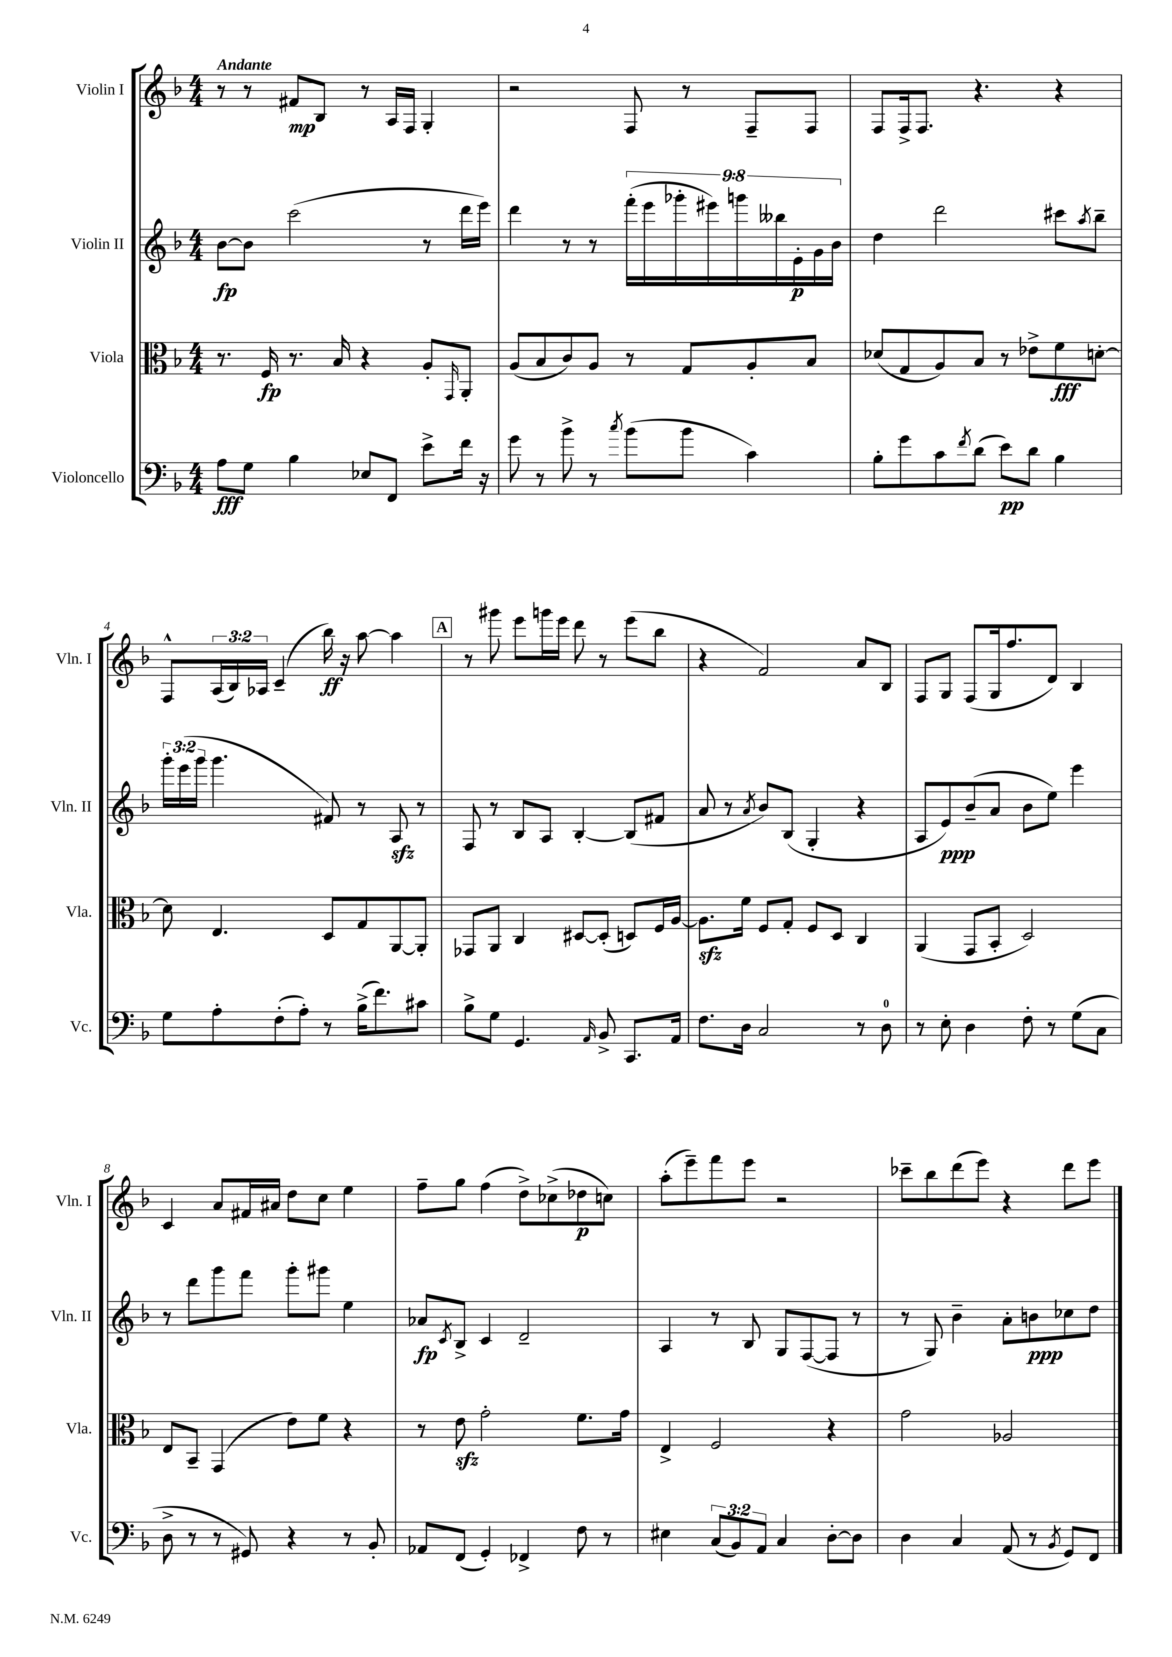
<<
\new StaffGroup <<
\new Staff = "s0" \with { instrumentName = "Violin I" shortInstrumentName = "Vln. I" } {
    \clef treble \key f \major \numericTimeSignature \time 4/4 \override Staff.TupletNumber.text = #tuplet-number::calc-fraction-text \tempo "Andante"
    r8 r8 fis'8\mp bes8 r8 a16 f16 g4-. |
    r2 f8 r8 f8-- f8 |
    f8 f16-> f8. r4. r4 |
    f8-^ \tuplet 3/2 { a16( bes16) aes16 } c'4--( bes''16\ff) r16 a''8~ a''4 |
    \mark \markup { \box "A" } r8 gis'''8 e'''8 g'''16 e'''16 d'''8 r8 e'''8( bes''8 |
    r4 f'2) a'8 bes8 |
    f8 g8 f8( g16 f''8. d'8) bes4 |
    c'4 a'8 fis'16 ais'16 d''8 c''8 e''4 |
    f''8-- g''8 f''4( d''8->) ces''8->( des''8\p c''8) |
    a''8-.( e'''8--) f'''8 e'''8 r2 |
    ces'''8-- bes''8 d'''8( e'''8) r4 d'''8 e'''8 \bar "|." |
}
\new Staff = "s1" \with { instrumentName = "Violin II" shortInstrumentName = "Vln. II" } {
    \clef treble \key f \major \numericTimeSignature \time 4/4 \override Staff.TupletNumber.text = #tuplet-number::calc-fraction-text
    bes'8~\fp bes'8 c'''2( r8 d'''16 e'''16) |
    d'''4 r8 r8 \tuplet 9/8 { f'''16-.( e'''16 ges'''16-. eis'''16) g'''16 beses''16 e'16-.\p g'16 bes'16 } |
    d''4 d'''2 cis'''8 \acciaccatura { a''8 } bes''8-- |
    \tuplet 3/2 { g'''16-. e'''16( g'''16 } g'''4. fis'8) r8 a8\sfz r8 |
    \mark \markup { \box "A" } f8 r8 bes8 a8 bes4~-. bes8( fis'8 |
    a'8 r8 \acciaccatura { a'8 } bes'8) bes8( g4-. r4 |
    a8 e'8\ppp) bes'8--( a'8 bes'8 e''8) e'''4 |
    r8 d'''8 g'''8 f'''8 g'''8-. gis'''8 e''4 |
    aes'8\fp \acciaccatura { c'8 } bes8-> c'4 d'2-- |
    a4 r8 bes8 g8 f8~( f8 r8 |
    r8 g8) bes'4-- a'8-. b'8\ppp ces''8 d''8 \bar "|." |
}
\new Staff = "s2" \with { instrumentName = "Viola" shortInstrumentName = "Vla." } {
    \clef alto \key f \major \numericTimeSignature \time 4/4
    r8. f16\fp r8. bes16 r4 a8-. \grace { g,16 } a,8-. |
    a8( bes8 c'8) a8 r8 g8 a8-. bes8 |
    des'8( g8 a8) bes8 r8 ees'8-> f'8\fff d'8~-. |
    d'8 e4. d8 g8 a,8~ a,8-. |
    \mark \markup { \box "A" } ges,8 a,8 c4 dis8~ dis8-.( d8) f16 a16~ |
    a8.\sfz f'16 f8 g8-. f8 d8 c4 |
    a,4( g,8 bes,8-. d2) |
    e8 bes,8-- g,4( e'8) f'8 r4 |
    r8 e'8\sfz g'2-. f'8. g'16 |
    e4-> f2 r4 |
    g'2 aes2 \bar "|." |
}
\new Staff = "s3" \with { instrumentName = "Violoncello" shortInstrumentName = "Vc." } {
    \clef bass \key f \major \numericTimeSignature \time 4/4 \override Staff.TupletNumber.text = #tuplet-number::calc-fraction-text
    a8\fff g8 bes4 ees8 f,8 e'8-> f'16 r16 |
    g'8 r8 bes'8-> r8 \acciaccatura { c''8 } bes'8( bes'8 c'4) |
    bes8-. g'8 c'8 \acciaccatura { f'8 } d'8( e'8\pp) d'8 bes4 |
    g8 a8-. f8-.( a8-.) r8 bes16->( f'8.) cis'8 |
    \mark \markup { \box "A" } bes8-> g8 g,4. \grace { a,16 } bes,8-> c,8. a,16 |
    f8. d16 c2 r8 d8-0 |
    r8 e8-. d4 f8-. r8 g8( c8 |
    d8-> r8 r8 gis,8) r4 r8 bes,8-. |
    aes,8 f,8( g,4-.) fes,4-> f8 r8 |
    eis4 \tuplet 3/2 { c8( bes,8) a,8 } c4 d8~-. d8 |
    d4 c4 a,8( r8 \acciaccatura { bes,8 } g,8) f,8 \bar "|." |
}
>>
>>
